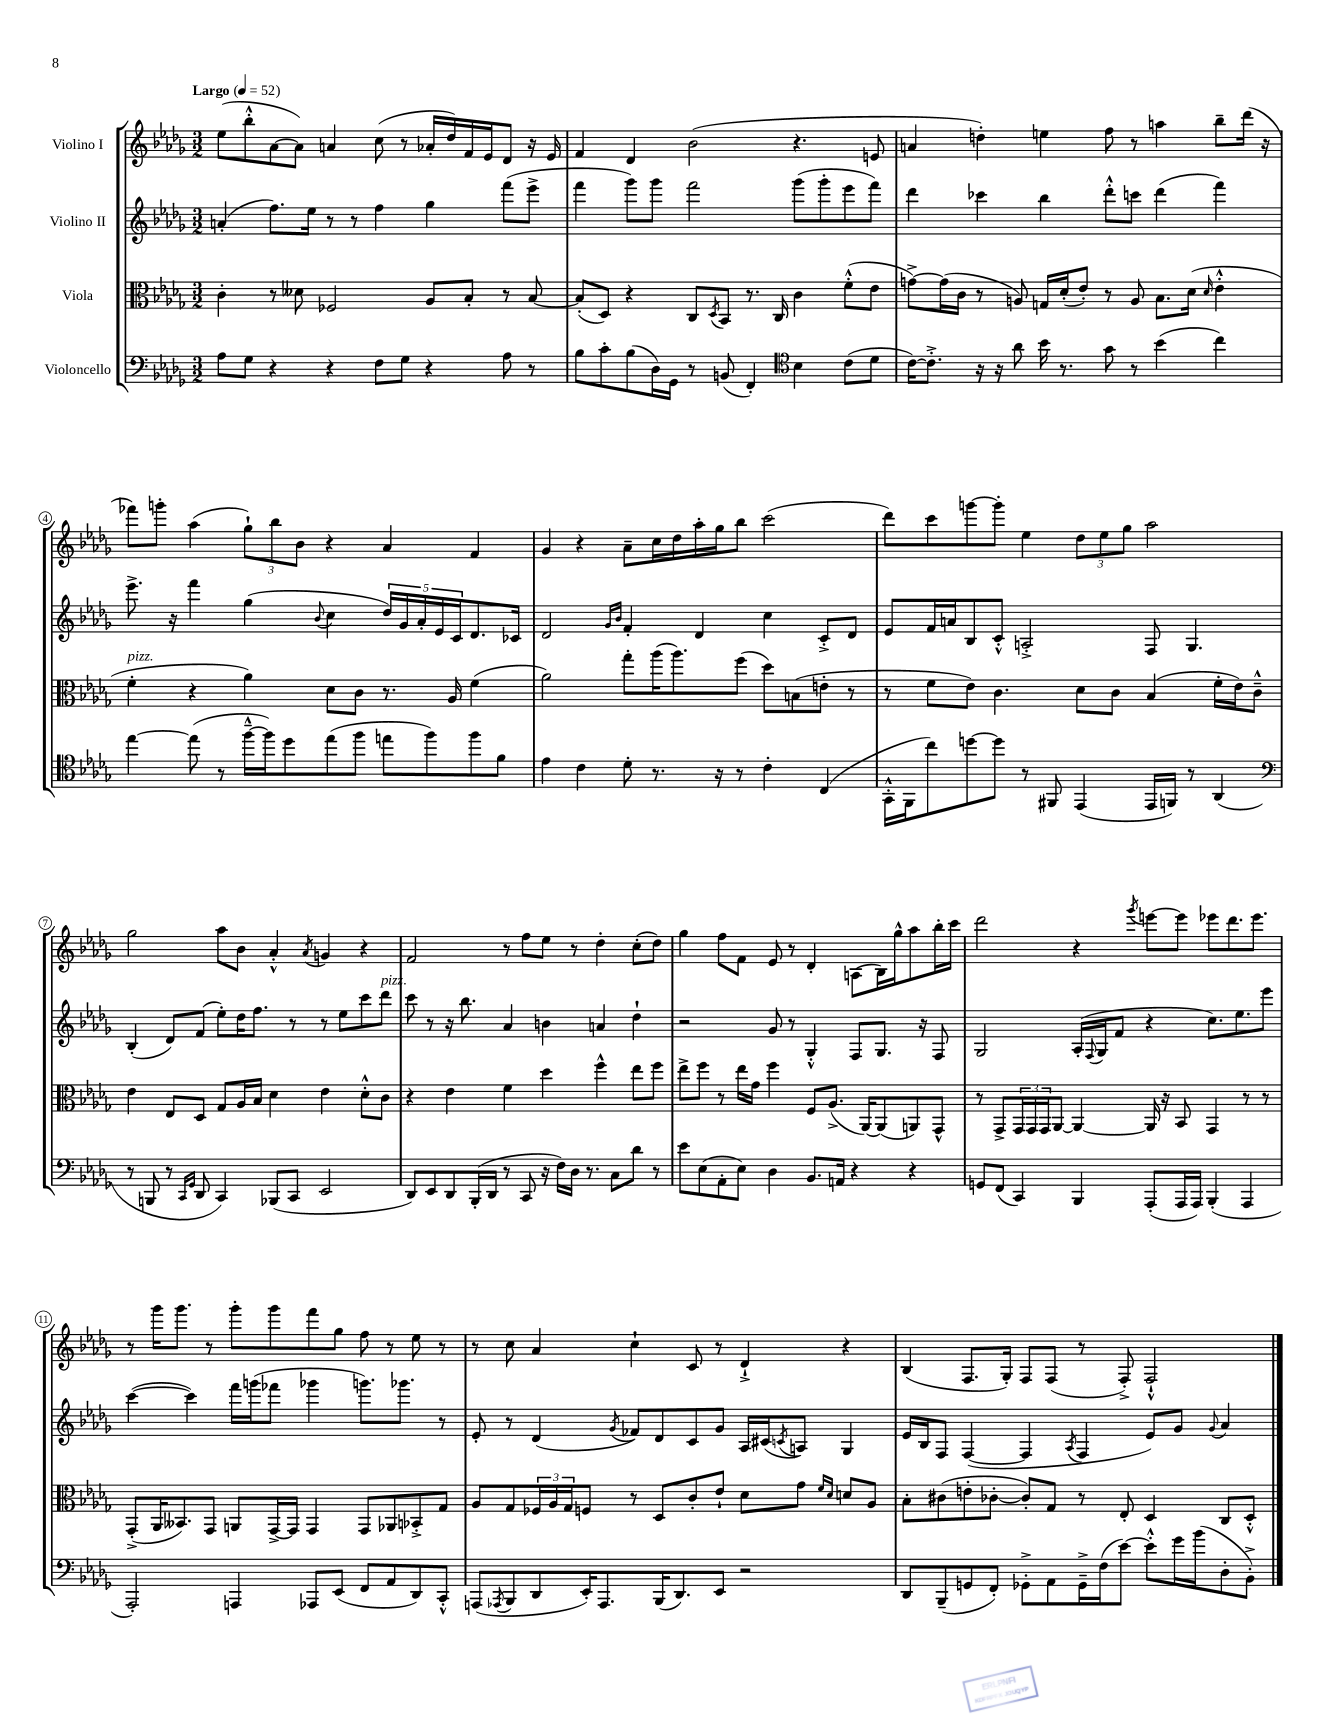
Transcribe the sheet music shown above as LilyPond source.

<<
\new StaffGroup <<
\new Staff = "s0" \with { instrumentName = "Violino I" } {
    \clef treble \key des \major \numericTimeSignature \time 3/2 \tempo "Largo" 4 = 52
    ees''8( bes''8-.-^ aes'8~ aes'8) a'4 c''8( r8 aes'16-. des''16) f'16 ees'16 des'8 r16 ees'16 |
    f'4 des'4 bes'2( r4. e'8 |
    a'4 d''4-.) e''4 f''8 r8 a''4 bes''8-- des'''16( r16 |
    fes'''8) g'''8-. aes''4( \tuplet 3/2 { ges''8-!) bes''8 bes'8 } r4 aes'4 f'4 |
    ges'4 r4 aes'8-- c''16 des''16 aes''16-. ges''16 bes''8 c'''2( |
    des'''8) c'''8 g'''8~ g'''8-. ees''4 \tuplet 3/2 { des''8 ees''8 ges''8 } aes''2 |
    ges''2 aes''8 bes'8 aes'4-.-^ \acciaccatura { aes'8 } g'4 r4 |
    f'2 r8 f''8 ees''8 r8 des''4-. c''8-.( des''8) |
    ges''4 f''8 f'8 ees'8 r8 des'4-. a8( bes16) ges''16-^ aes''8 bes''16-. c'''16 |
    des'''2 r4 \acciaccatura { ges'''8 } e'''8~ e'''8 ees'''8 des'''8. ees'''8. |
    r8 ges'''16 ges'''8. r8 ges'''8-. ges'''8 f'''8 ges''8 f''8 r8 ees''8 r8 |
    r8 c''8 aes'4 c''4-! c'8 r8 des'4-!-> r4 |
    bes4( f8. ges16-.) f8 f8( r8 f8-.->) f2-!-^ \bar "|." |
}
\new Staff = "s1" \with { instrumentName = "Violino II" } {
    \clef treble \key des \major \numericTimeSignature \time 3/2
    a'4-.( f''8.) ees''16 r8 r8 f''4 ges''4 f'''8( ees'''8-> |
    f'''4 ges'''8) ges'''8 f'''2 ges'''8( ges'''8-. ees'''8 f'''8) |
    des'''4 ces'''4 bes''4 des'''8-.-^ c'''8 des'''4( f'''4) |
    ees'''8.-> r16 f'''4 ges''4( \appoggiatura { bes'8 } c''4 \tuplet 5/4 { des''16) ges'16 aes'16-. ees'16 c'16 } des'8. ces'16 |
    des'2 \grace { ges'16 bes'16 } f'4-. des'4 c''4 c'8-.-> des'8 |
    ees'8 f'16 a'16 bes8 c'8-.-^ a2-.-> f8 ges4. |
    bes4-.( des'8) f'8( ees''8-.) des''16 f''8. r8 r8 ees''8 c'''8 des'''8^\markup { \italic "pizz." } |
    c'''8 r8 r16 bes''8. aes'4 b'4 a'4 des''4-! |
    r2 ges'8 r8 ges4-.-^ f8 ges8. r16 f8 |
    ges2 aes16-.( \appoggiatura { f8 } ges16 f'8 r4 c''8.) ees''8. ees'''8 |
    c'''4~( c'''4) f'''16 g'''16( fes'''8 ges'''4 g'''8.) ges'''8. r8 |
    ees'8-. r8 des'4( \acciaccatura { ges'8 } fes'8) des'8 c'8 ges'8 aes16 cis'16( \acciaccatura { c'8 } a8) ges4 |
    ees'16 bes16 f8 f4~( f4 \acciaccatura { aes8 } f4 ees'8) ges'8 \appoggiatura { ges'8 } aes'4 \bar "|." |
}
\new Staff = "s2" \with { instrumentName = "Viola" } {
    \clef alto \key des \major \numericTimeSignature \time 3/2
    c'4-. r8 deses'8 fes2 aes8 bes8-. r8 bes8~ |
    bes8-.( des8) r4 c8 \acciaccatura { des8 } bes,8 r8. c16 c'4 f'8-.-^( ees'8 |
    g'8~->) g'16( c'16 r8 a8) g16 des'16-.( ees'8-.) r8 a8 bes8. des'16( \grace { des'16 } ees'4-.-^ |
    f'4-.^\markup { \italic "pizz." } r4 aes'4) des'8 c'8 r8. aes16 f'4( |
    aes'2) ges''8-. aes''16( aes''8.) f''8( des''8) b8( e'8-. r8 |
    r8 f'8 ees'8) c'4. des'8 c'8 bes4( f'16-. ees'16) c'8---^ |
    ees'4 ees8 des8 ges8 aes16 bes16 des'4 ees'4 des'8-.-^ c'8 |
    r4 ees'4 f'4 des''4 f''4-^ ees''8 f''8 |
    ees''8-> f''8 r8 ees''16 ges'16 f''4 f8 aes8.->( aes,16~) aes,8( a,8) ges,8-^ |
    r8 ges,8-> \tuplet 3/2 { ges,16 ges,16 ges,16 } aes,8~ aes,4~ aes,16 r16 bes,8 ges,4 r8 r8 |
    ges,8-.->( aes,16 beses,8.) ges,8 a,8 ges,16~-> ges,16 ges,4 ges,8 aes,8 bes,8-.-> ges8 |
    aes8 ges8 \tuplet 3/2 { fes16 aes16 ges16 } f8 r8 des8 c'8-. ees'8-! des'8 ges'8 \grace { f'16 des'16 } d'8 aes8 |
    bes8-. cis'8( e'8-. ces'8~-. ces'8-.) ges8 r8 ees8-. des4 c8 des8-.-^ \bar "|." |
}
\new Staff = "s3" \with { instrumentName = "Violoncello" } {
    \clef bass \key des \major \numericTimeSignature \time 3/2
    aes8 ges8 r4 r4 f8 ges8 r4 aes8 r8 |
    bes8 c'8-. bes8( des16) ges,16 r8 b,8( f,4-.) \clef tenor bes4 c'8( des'8 |
    c'16~) c'8.-.-> r16 r16 aes'8 bes'16 r8. ges'8 r8 bes'4( c''4) |
    ees''4~ ees''8( r8 f''16~---^ f''16) des''8 ees''8( f''8 e''8 f''8) f''8 f'8 |
    ees'4 c'4 des'8-. r8. r16 r8 c'4-. c4( |
    ges,16-.-^ f,16 c''8) d''8~ d''8 r8 fis,8 ees,4( ees,16 f,16) r8 aes,4( |
    \clef bass r8 b,,8 r8 \grace { c,16 ges,16 } des,8 c,4) bes,,8( c,8 ees,2 |
    des,8) ees,8 des,8 bes,,16-.( des,16 r8 c,8 r16 f16) des16 r8. c8 des'8 r8 |
    ees'8 ees8( aes,8-. ees8) des4 bes,8. a,16 r4 r4 |
    g,8 f,8( c,4) bes,,4 aes,,8-.( aes,,16 aes,,16) bes,,4-.( aes,,4 |
    aes,,2-.) a,,4 aes,,8 ees,8( f,8 aes,8 des,8) c,8-.-^ |
    a,,8( \acciaccatura { aes,,8 } bes,,8 des,8 ees,16-.) aes,,8. bes,,16( des,8.) ees,8 r2 |
    des,8 bes,,8--( g,8 f,8-.) ges,8-.-> aes,8 ges,16---> f16( ees'8~) ees'8-.-^ ges'16 bes'16( des8-. bes,8-.->) \bar "|." |
}
>>
>>
\layout { \context { \Score \override BarNumber.stencil = #(make-stencil-circler 0.1 0.3 ly:text-interface::print) } }
